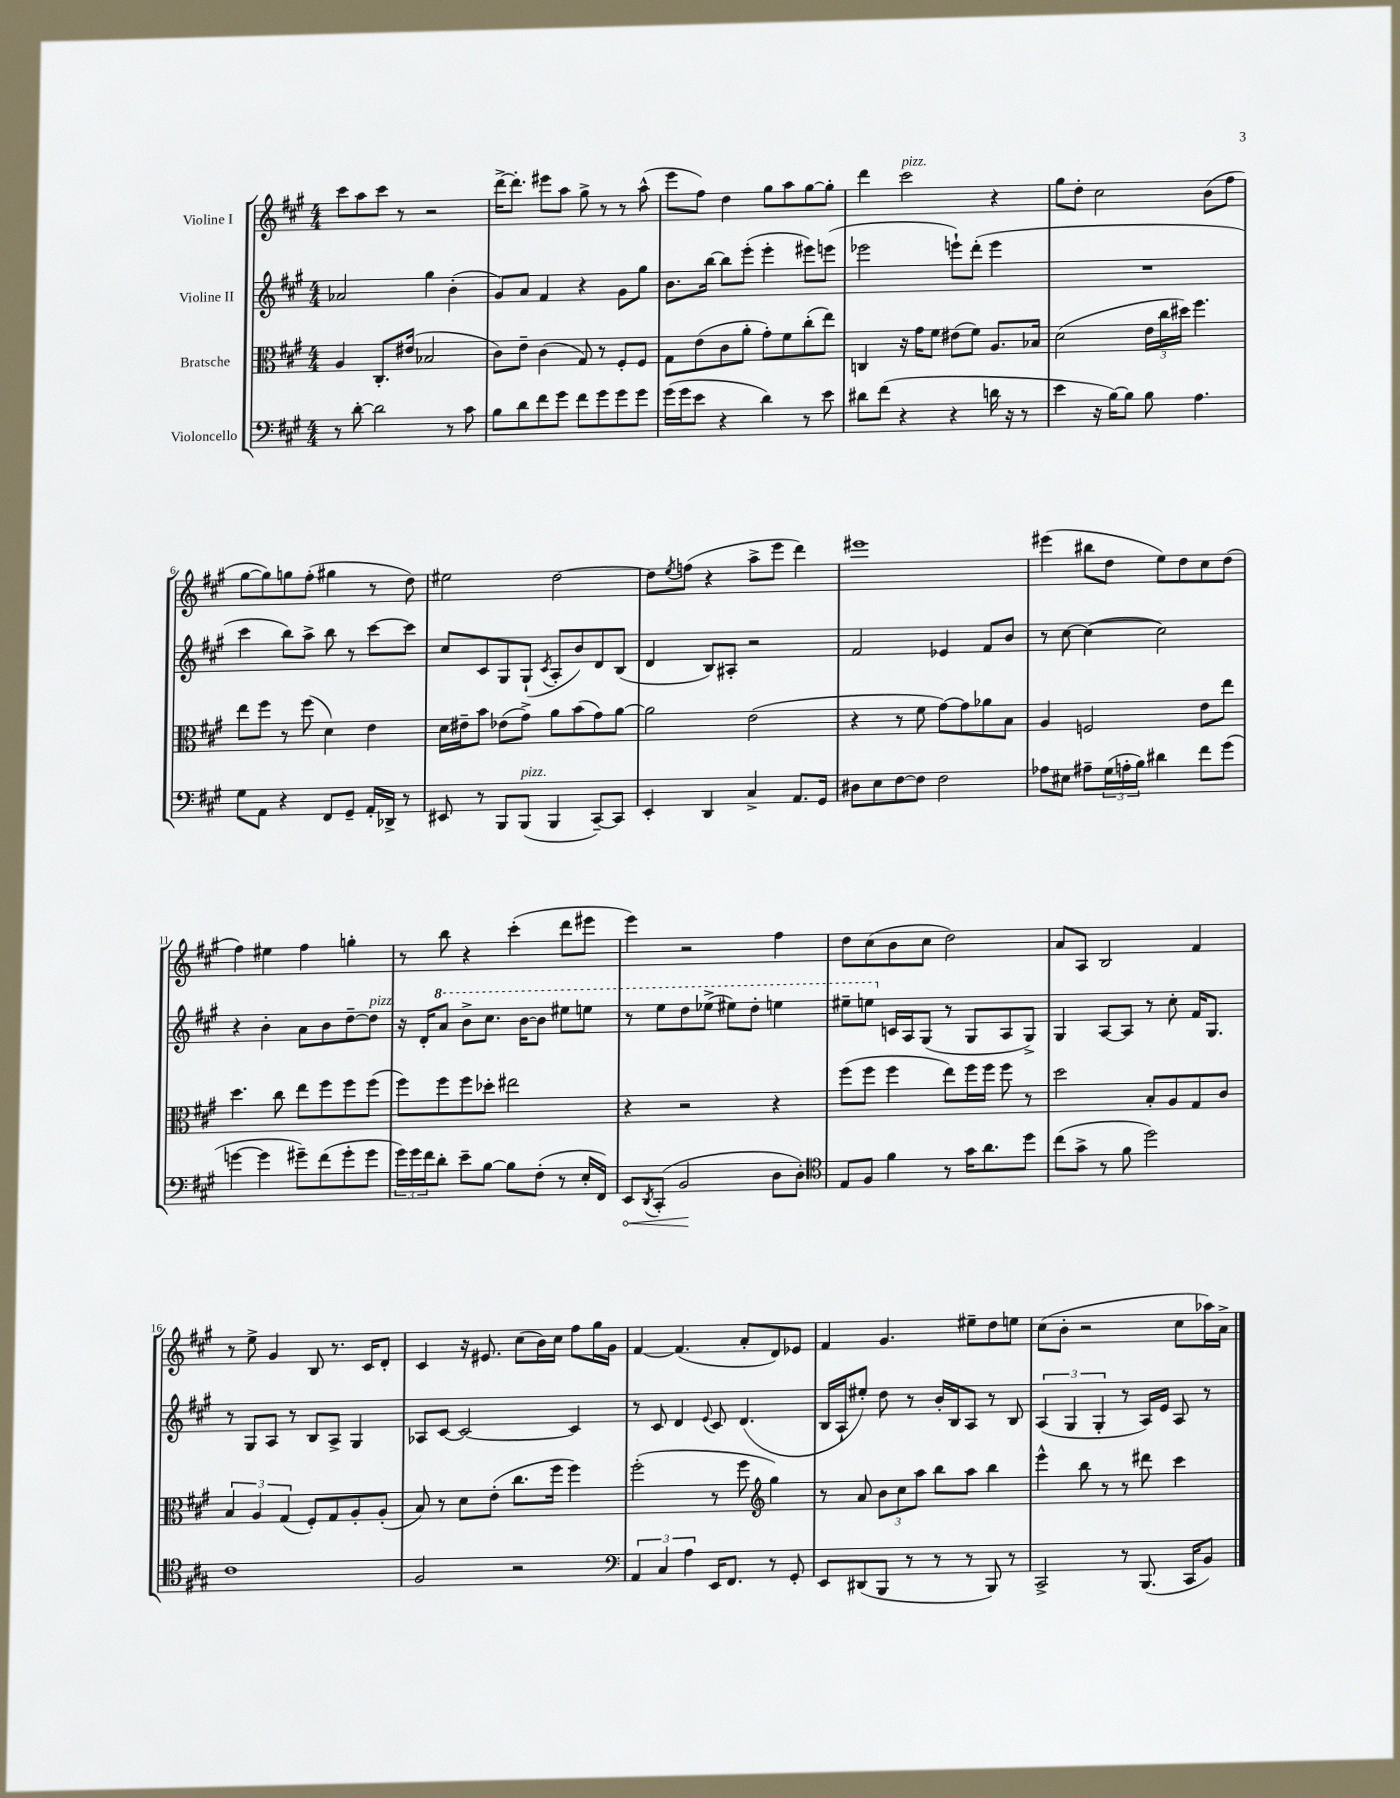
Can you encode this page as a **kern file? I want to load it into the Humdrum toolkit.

**kern	**kern	**kern	**kern
*staff4	*staff3	*staff2	*staff1
*clefF4	*clefC3	*clefG2	*clefG2
*k[f#c#g#]	*k[f#c#g#]	*k[f#c#g#]	*k[f#c#g#]
*M4/4	*M4/4	*M4/4	*M4/4
8r	4A/	2a-/	8ccc#\L
[8d'\	.	.	8aa\
2d\]	8.C#'/L	.	8ccc#\J
.	.	.	8r
.	(16e#/Jk	.	.
.	2B-/	4gg#\	2r
8r	.	(4b'\	.
8c#\	.	.	.
=	=	=	=
8B\L	8c#\L)	8g#/L)	[16ddd^\LK
.	.	.	8.ddd'\]J
8d\	8e~\J	8a/J	.
8f#\	(4c#\	4f#/	8eee#\L
8g#\J	.	.	8aa\J
8f#\L	8G#/)	4r	8gg#^\
8g#\	8r	.	8r
8g#\	8F#'/L	8g#\L	8r
8g#\J	8F#/J	8gg#\J	(8aa^^\
=	=	=	=
(16g#\LL	8G#\L	8.b\L	8eee\L
16g#\J	.	.	.
8e\J	(8e\	.	8ff#\J)
.	.	[16bb\Jk	.
4r	8c#\	8bb\]L	4dd\
.	8a'\J	(8eee'\J	.
4d\)	8g#'\L)	4eee'\	8gg#\L
.	8f#\	.	8aa\
8r	(8cc#'\	8eee#\L)	[8gg#\
8e\	8ee\J)	(8eee\J	8gg#'\]J
=	=	=	=
8d#\L	4C/	2eee-\	4ddd\
(8f#\J	.	.	.
4r	16r	.	2ccc#\
.	16g#\LK	.	.
.	8f#\J	.	.
4r	(8e#\L	8eee`\L)	.
.	8f#\J)	(8ddd'\J	.
16d\	8.A/L	4eee\	4r
16r	.	.	.
8r	.	.	.
.	16B-/Jk	.	.
=	=	=	=
4e\	(2d\	1r	8gg#\L
.	.	.	8dd'\J
16r	.	.	2cc#\
[16B\LK)	.	.	.
8B\]J	.	.	.
8B\	24e\LL	.	.
.	24cc#\	.	.
.	24dd#\JJ)	.	.
4.A\	4.ff#\	.	.
.	.	.	(8b\L
.	.	.	8ff#\J
=	=	=	=
8G#\L	8ee\L	4ccc#\	[8gg#\L
8AA\J	8ff#\J	.	8gg#\])
4r	8r	8bb\L)	8gg\
.	(8ff#\	8aa^\J	(8ff#'\J
8FF#/L	4d\)	8bb\	4gg#\
8GG#~/J	.	8r	.
16AA'/LL	4e\	[8ccc#\L	8r
16DD-^/JJ	.	.	.
8r	.	8ccc#\]J	8dd\)
=	=	=	=
8EE#/	16d\LL	8cc#/L	2ee#\
.	16e#~\J	.	.
8r	8b\J	8c#/	.
8BBB/L	(8e-\L	8G#/	.
(8BBB/J	8g#^\J)	(8G#`/J	.
.	.	8qc#/	.
4BBB/	8a\L	8A'/L	[2dd\
.	(8b\	8b/)	.
[8CC#~/L)	8g#\)	8d/	.
8CC#/]J	[8a\J	(8B/J	.
=	=	=	=
4EE'/	2a\]	4d/	8dd\]L
.	.	.	8qee/
.	.	.	(8ff\J
4DD/	.	8B/L)	4r
.	.	8A#'/J	.
4C#^/	(2e\	2r	8aa^\L
.	.	.	8eee\J
8.AA/L	.	.	4ddd\)
16GG#/Jk	.	.	.
=	=	=	=
8D#\L	4r	2f#/	1eee#
8E\	.	.	.
[8F#\	8r	.	.
8F#\]J	8f#\	.	.
2F#\	[8g#\L)	4e-/	.
.	8g#\]	.	.
.	8a-\	8f#/L	.
.	8B\J	8b/J	.
=	=	=	=
8A-\L	4A/	8r	(4eee#\
8E#\J	.	[8cc#\	.
8A#~\L	2F/	(4cc#\_	8bb#\L
(24G#\L	.	.	8dd\J
24A'\	.	.	.
24B\JJ)	.	.	.
4d#\	.	2cc#\])	8ee\L)
.	.	.	8dd\
8f#\L	8e\L	.	8cc#\
(8g#\J	8ee\J	.	(8dd\J
=	=	=	=
[4g\	4.dd\	4r	4ff#\)
4g\]	.	4b'\	4ee#\
.	8cc#\	.	.
8g#~\L)	8ee\L	8a\L	4ff#\
(8f#\	8ff#\	8b\	.
8g#'\	8ff#\	[8dd~\	4gg'\
8g#\J	(8ff#\J	8dd\]J	.
=	=	=	=
24g#\LL)	8ff#\L)	16r	8r
24g#\	.	.	.
.	.	16d'/LK	.
24f#\J	.	.	.
8d'\J	8ff#\	8aa/J	8bb\
8e~\L	8ff#\	8bb^\L	4r
[8B\J	8dd-'\J	8.ccc#\J	.
8B\]L	2ee#\	.	(4ccc#'\
.	.	[16bb\LK	.
(8F#'\J	.	8bb\]J	.
8r	.	8eee#\L	8ddd\L
16E'/LL	.	8eee\J	8eee#\J
16FF#/JJ)	.	.	.
=	=	=	=
8EE/L	4r	8r	4eee\)
8qDD/	.	.	.
(8CC#'/J	.	8eee\L	.
2BB/	2r	8ddd\	2r
.	.	(8eee-^\J	.
.	.	8eee#\L)	.
.	.	8ddd'\J	.
8D\L	4r	4eee\	4ff#\
8D'\J)	.	.	.
=	=	=	=
*clefC4	*	*	*
8E/L	(8ff#\L	8eee#~\L	8dd\L
8F#/J	8ff#\J	8eee\J	(8cc#\
4f#\	4ff#\	16c/LL	8b\
.	.	16A/J	.
.	.	(8G#/J	8cc#\J
8r	8ee\L)	8r	2dd\)
16g#\LK	16ff#\L	8G#/L	.
8.a\	16ff#\JJ	.	.
.	8ff#\	8A/	.
8dd\J	8r	8G#^/J)	.
=	=	=	=
(8cc#\L	2dd\	4G#/	8a/L
8g#^\J	.	.	8A/J
8r	.	[8A/L	2B/
8f#\	.	8A/]J	.
2dd\)	8B'/L	8r	.
.	8A/	8cc#'\	.
.	8G#/	16f#/LK	4f#/
.	.	8.G#/J	.
.	8c#/J	.	.
=	=	=	=
1c#	6B/	8r	8r
.	.	8G#/L	8ee^\
.	6A/	.	.
.	.	8A/J	4g#/
.	(6G#/	.	.
.	.	8r	.
.	8F#'/L)	8B/L	8B/
.	8G#/	8A^/J	8.r
.	8A'/	4G#/	.
.	.	.	16c#/LK
.	(8A'/J	.	8d'/J
=	=	=	=
2F#/	8B/)	8A-/L	4c#/
.	8r	[8c#/J	.
.	8d\L	2c#/_	16r
.	.	.	8.e#/
.	(8e'\J	.	.
2r	8.cc#\L	.	(8cc#\L
.	.	.	16b\L)
.	16ff#\Jk	.	16cc#\JJ
.	4ff#\)	4c#/]	8ff#\L
.	.	.	16gg#\L
.	.	.	16g#\JJ
=	=	=	=
*clefF4	*	*	*
6AA/	(2ff#'\	8r	[4f#/
.	.	8c#/	.
6C#/	.	.	.
.	.	4d/	(4.f#/]
6A\	.	.	.
.	.	8qqe/	.
16EE/LK	8r	8c#/	.
8.FF#/J	.	.	.
.	8ff#\	(4.d/	8a'/L
*	*clefG2	*	*
8r	4gg#\)	.	8d/)
8GG#'/	.	.	8e-/J
=	=	=	=
8EE/L	8r	16B/LL	4f#/
.	.	16A`/J	.
(8DD#/	8a/	8ee#'/J)	.
8BBB/J	12b\L	8dd\	4.g#/
.	12cc#\	.	.
8r	.	8r	.
.	12aa\J	.	.
8r	8bb\L	16b'/LL	.
.	.	16B/J	.
8r	8aa\J	8A/J	8ee#~\L
8BBB/)	4bb\	8r	8dd\
8r	.	8B/	8ee\J
=	=	=	=
2CC#^/	4eee^^\	(6A/	(8cc#\L
.	.	.	8b'\J
.	.	6G#/	.
.	8bb\	.	2r
.	.	6G#'/	.
.	8r	.	.
8r	8r	8r	.
(8.BBB/	8ddd#\	16A/LL)	.
.	.	16e/JJ	.
.	4ccc#\	8A/	8cc#\L
16CC#/LK	.	.	.
8BB/J)	.	8r	16aa-\L)
.	.	.	16a^\JJ
==	==	==	==
*-	*-	*-	*-
